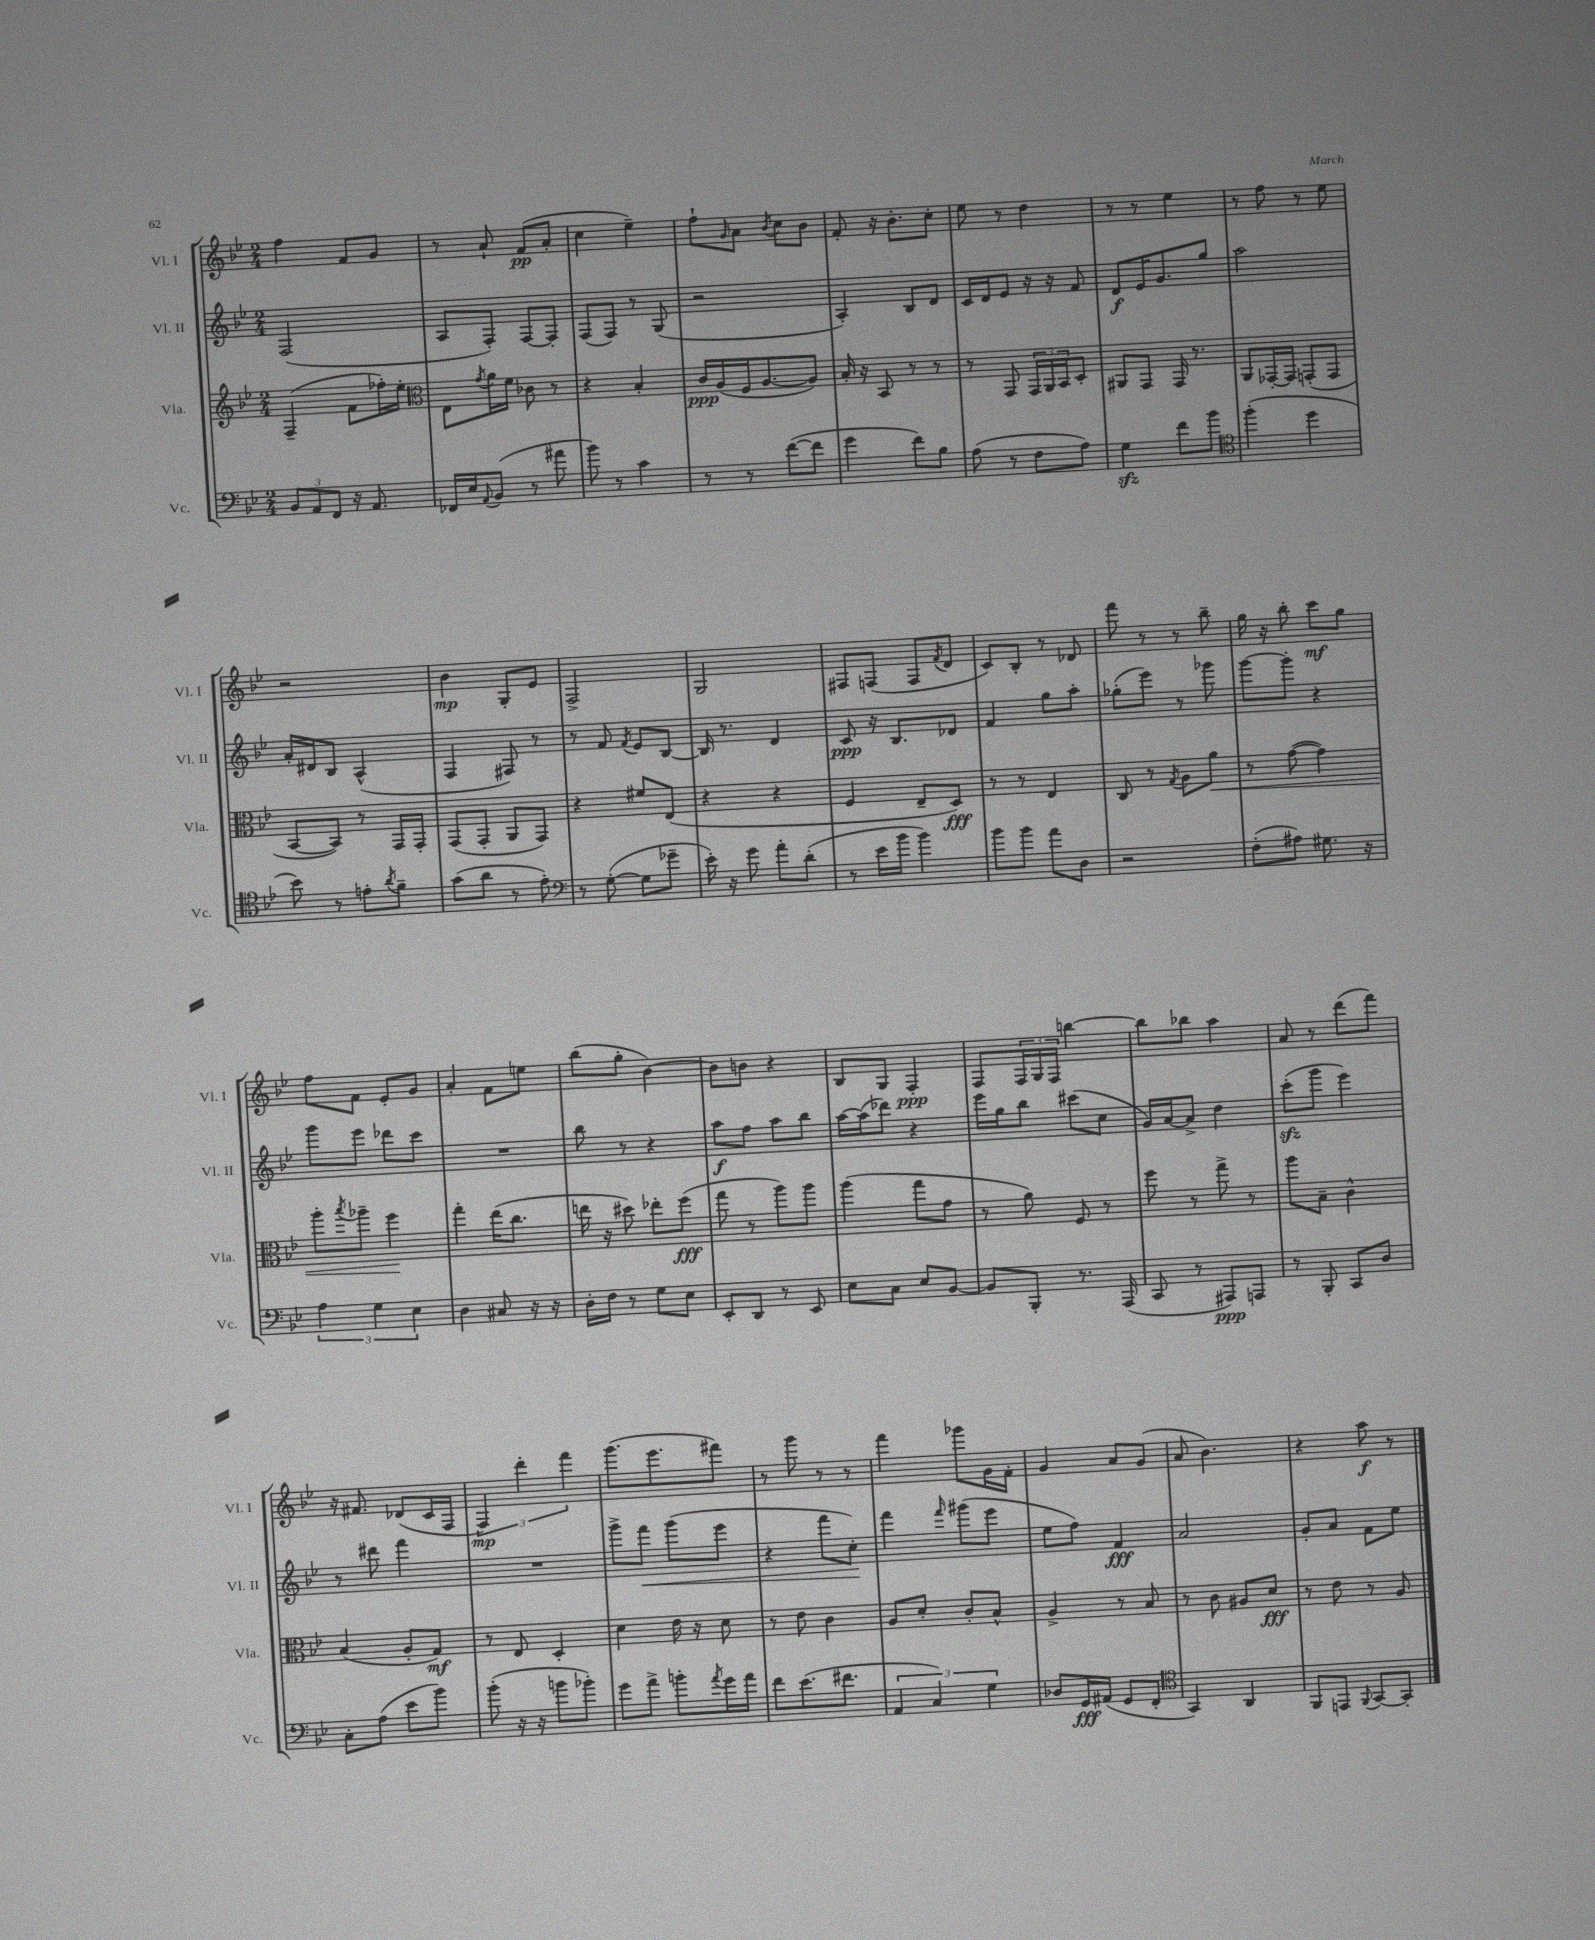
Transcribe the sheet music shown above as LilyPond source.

<<
\new StaffGroup <<
\new Staff = "s0" \with { instrumentName = "Vl. I" shortInstrumentName = "Vl. I" } {
    \clef treble \key bes \major \numericTimeSignature \time 2/4
    f''4 f'8 g'8 |
    r8 a'8-! f'8\pp( a'8-. |
    c''4 ees''4--) |
    f''8-! \grace { g'16 } a'8 \acciaccatura { bes'8 } c''8 bes'8 |
    f'8-. r16 bes'8.-. c''8-. |
    ees''8 r8 d''4 |
    r8 r8 ees''4 |
    r8 f''8 r8 ees''8 |
    r2 |
    bes'4\mp g8-. ees'8 |
    f2-> |
    g2 |
    fis8 f8( f8 \acciaccatura { f'8 } d'8 |
    c'8) bes8-. r8 des'8 |
    f'''8 r8 r8 bes''8-- |
    g''16 r16 bes''8-. c'''8\mf g''8 |
    f''8 f'8 ees'8-. g'8 |
    a'4-. f'8 e''8 |
    bes''8( g''8-. bes'4~) |
    bes'8 b'8 r4 |
    bes8 g8 f4-.\ppp |
    f8 \tuplet 3/2 { f16 g16 f16 } b''4~ |
    b''8 bes''8 a''4 |
    a'8 r8 d'''8( f'''8) |
    r16 fis'8. des'8( c'16 f16 |
    \tuplet 3/2 { f4\mp) d'''4-. f'''4 } |
    g'''8.( ees'''8. fis'''8) |
    r8 g'''8 r8 r8 |
    f'''4 ges'''8 g'16 f'16-. |
    g'4 a'8 g'8( |
    a'8 bes'4.) |
    r4 a''8\f r8 \bar "|." |
}
\new Staff = "s1" \with { instrumentName = "Vl. II" shortInstrumentName = "Vl. II" } {
    \clef treble \key bes \major \numericTimeSignature \time 2/4
    f2( |
    a8 f8-.) f8~ f8-. |
    f8( f8) r8 g8( |
    r2 |
    a4-.) bes8 d'8 |
    c'16 d'16 ees'8 r16 r16 f'8 |
    d'8\f ees'16 g'8. g''8 |
    a''2 |
    a'16-. dis'16 bes8 a4-^( |
    f4 fis8) r8 |
    r8 f'8 \acciaccatura { f'8 } ees'8 bes8~ |
    bes16 r8. d'4 |
    c'8\ppp r16 bes8. des'8 |
    f'4 g''8 a''8-. |
    ges''8-.( ees'''8) r8 ges'''8 |
    g'''8~ g'''8-. r4 |
    g'''8 ees'''8 des'''8 c'''8 |
    R2 |
    bes''8 r8 r4 |
    a''8\f f''8 a''8 bes''8 |
    a''16~ a''16( des'''8) r4 |
    ees'''16 g''16 bes''8 cis'''8( c''8 |
    g'16) a'16~ a'8-> d''4 |
    c'''8-.\sfz( g'''8 ees'''4) |
    r8 dis'''8 f'''4 |
    R2 |
    g'''8-> f'''8\< g'''8( ees'''8 |
    r4 f'''8 c''8-.\!) |
    f'''4 \grace { f'''16 } gis'''8( ees'''8 |
    ees''8 f''8) f'4\fff |
    a'2 |
    g'8-. a'8 f'8 ees''8 \bar "|." |
}
\new Staff = "s2" \with { instrumentName = "Vla." shortInstrumentName = "Vla." } {
    \clef treble \key bes \major \numericTimeSignature \time 2/4
    f4--( f'8 fes''16-.) ees''16-. |
    \clef alto ees8 \acciaccatura { g'8 } a'16 f'16 ces'8 r8 |
    r4 bes4-. |
    c'16\ppp a16( f16 a8.~ a8) |
    bes16-. r16 bes,8 r8 r8 |
    r8 g,8 \tuplet 3/2 { g,16 a,16 bes,16 } d8-. |
    ais,8 g,8 g,16 r8. |
    a,8 ges,16~-. ges,16 g,8-.( g,8 |
    bes,8~ bes,8) r8 g,16 g,16-. |
    g,8( g,8-. a,8 g,8) |
    r4 fis'8 ees8( |
    r4 r4 |
    f4 ees8-- d8\fff) |
    r8 r8 ees4 |
    c8 r8 \acciaccatura { g8 } a8 a'8\< |
    r8 g'8~( g'4) |
    a''8-. \acciaccatura { bes''8 } aes''8-- f''4\! |
    g''4-. ees''16( c''8. |
    e''16 r16 dis''8) ees''8-. f''8\fff( |
    g''8 r8 a''8) a''8 |
    a''4( g''8 g'8 |
    r8 a'8) f8 r8 |
    f''8 r8 g''8-> r8 |
    a''8 bes8-- c'4-^ |
    bes4( a8-. g8\mf) |
    r8 ees8 d4-. |
    d'4 ees'16 r16 d'8 |
    r8 ees'8 c'4 |
    a8 d'8-. c'8-. bes8-^ |
    a4-> r8 bes8 |
    r8 c'8 ais8 d'8\fff |
    r8 ees'8 r8 a8 \bar "|." |
}
\new Staff = "s3" \with { instrumentName = "Vc." shortInstrumentName = "Vc." } {
    \clef bass \key bes \major \numericTimeSignature \time 2/4
    \tuplet 3/2 { bes,8 a,8 f,8 } r16 a,8. |
    fes,16 ees16 \appoggiatura { a,8 } bes,8( r8 ais'8 |
    bes'8) r8 c'4 |
    r8 r8 f'8~( f'8 |
    g'4 f'8) bes8 |
    a8( r8 f8 a8) |
    g4\sfz f'8 bes'8 |
    \clef tenor f''4-.( d''4 |
    bes'8) r8 e'8-. \acciaccatura { a'8 } f'8-- |
    g'8( a'8 r8 ees'8-.) |
    \clef bass r8 g8~-.( g8 ges'8-- |
    ees'16-.) r16 g'8 a'8-. d'8-.( |
    r8 ees'16 bes'16 bes'4) |
    bes'8 bes'8 a'8 d8 |
    r2 |
    f8-.( ais8) gis8. r16 |
    \tuplet 3/2 { a4 g4 ees4 } |
    d4 cis8 r16 r16 |
    d16-. f16 r8 g8 ees8 |
    ees,8-. d,8 r8 ees,8 |
    ees8 c8 ees8 bes,8~ |
    bes,8 bes,,8-. r8. a,,16( |
    c,8 r8 ais,,8\ppp) a,,8 |
    r8 bes,,8-. c,8 d8 |
    c8-. a8( ees'8 bes'8) |
    bes'8-.( r16 r16 b'8 bes'8-.) |
    g'8 a'8-> b'8-. \acciaccatura { a'8 } g'16 a'16 |
    f'8 ees'8.( fis'8. |
    \tuplet 3/2 { a,4 c4) g4 } |
    des8 g,16\fff ais,16( g,8 f,8-. |
    \clef tenor g,4) a,4 |
    f,8 e,8 \appoggiatura { f,8 } g,8~ g,8-. \bar "|." |
}
>>
>>
\layout { \context { \Score \remove "Bar_number_engraver" } }
